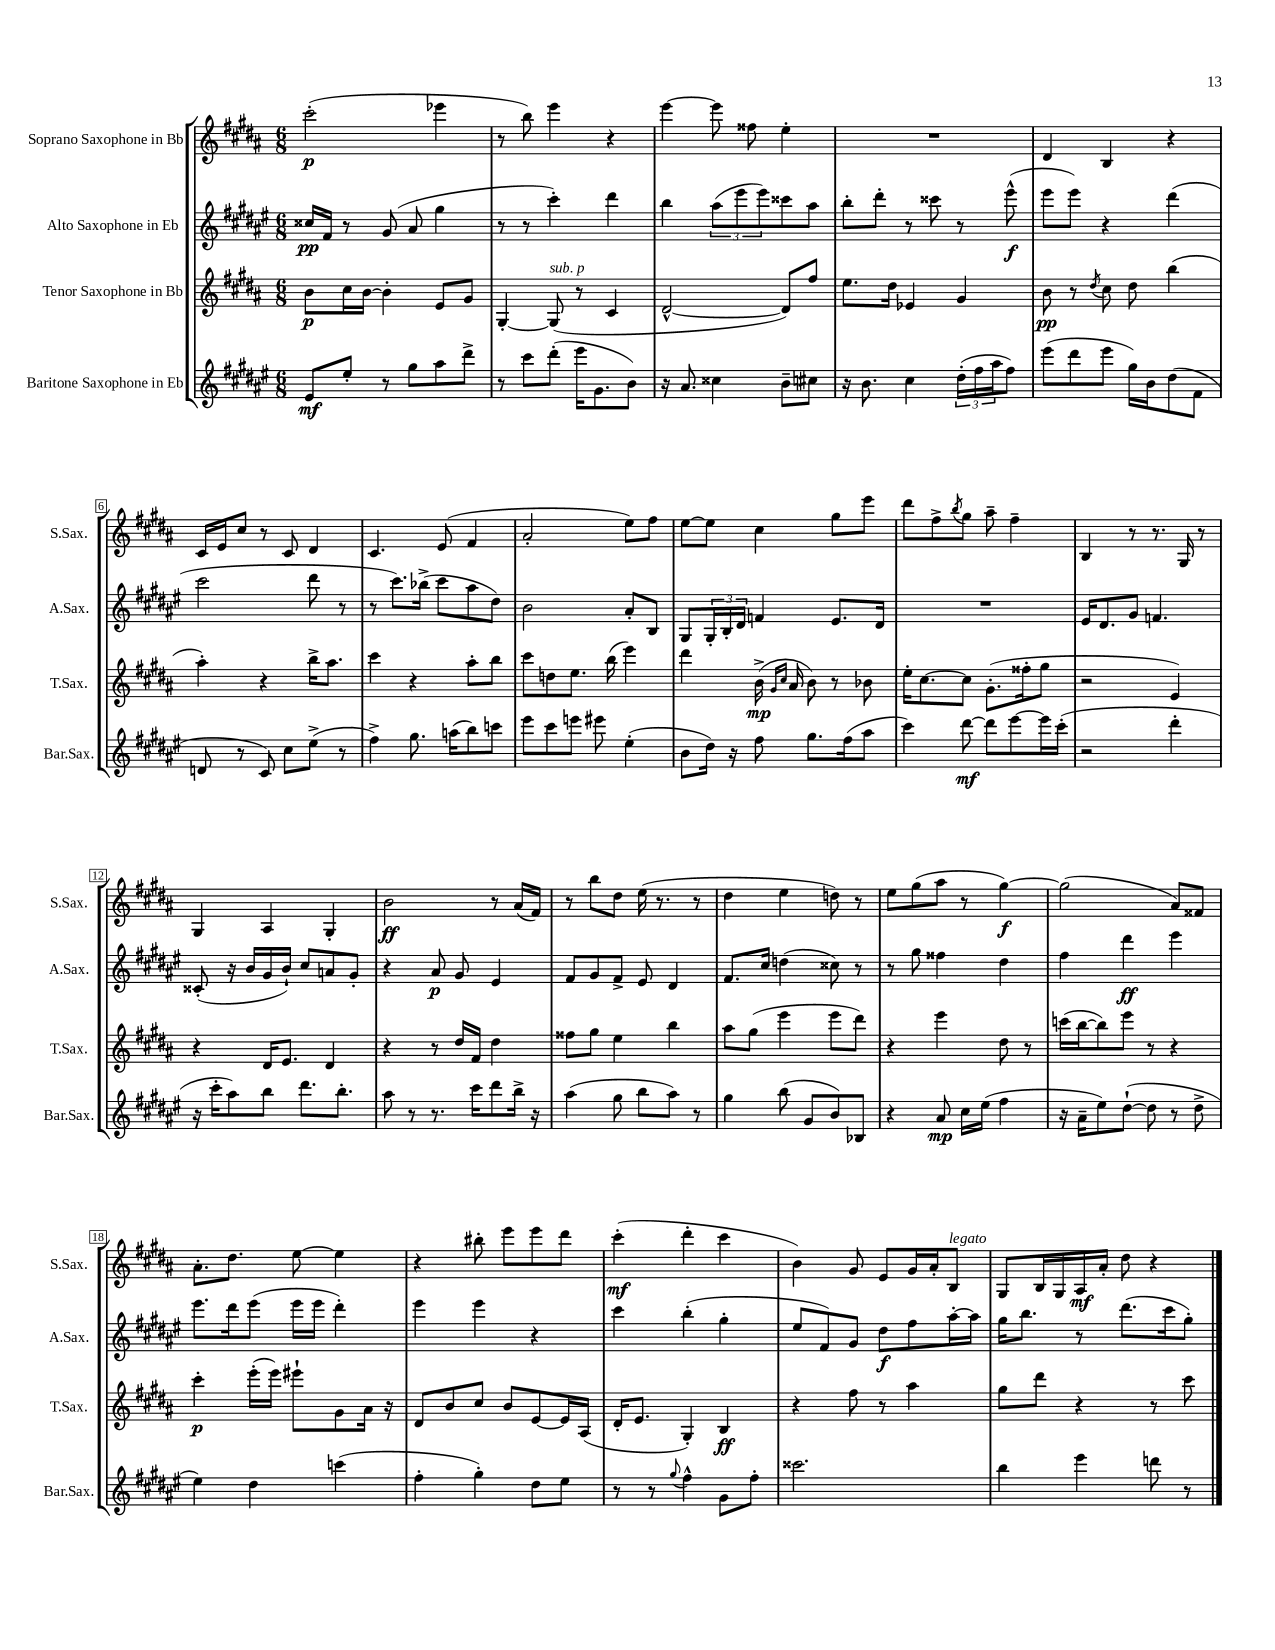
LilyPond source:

<<
\new StaffGroup <<
\new Staff = "s0" \with { instrumentName = "Soprano Saxophone in Bb" shortInstrumentName = "S.Sax." } {
    \clef treble \key b \major \numericTimeSignature \time 6/8
    cis'''2-.\p( ees'''4 |
    r8 b''8) e'''4 r4 |
    e'''4~ e'''8 fisis''8 e''4-. |
    R2. |
    dis'4 b4 r4 |
    cis'16 e'16 cis''8 r8 cis'8 dis'4 |
    cis'4. e'8( fis'4 |
    ais'2-. e''8) fis''8 |
    e''8~ e''8 cis''4 gis''8 e'''8 |
    dis'''8 fis''8-> \acciaccatura { b''8 } gis''8 ais''8-- fis''4-- |
    b4 r8 r8. gis16 r8 |
    gis4 ais4 gis4-. |
    b'2\ff r8 ais'16( fis'16) |
    r8 b''8 dis''8 e''16( r8. r8 |
    dis''4 e''4 d''8) r8 |
    e''8 gis''8( ais''8 r8 gis''4~\f) |
    gis''2( ais'8) fisis'8 |
    ais'8.-. dis''8. e''8~ e''4 |
    r4 bis''8-. e'''8 e'''8 dis'''8 |
    cis'''4-.\mf( dis'''4-. cis'''4 |
    b'4) gis'8 e'8 gis'16 ais'16-. b8^\markup { \italic "legato" } |
    gis8 b16 gis16 ais16\mf ais'16-. dis''8 r4 \bar "|." |
}
\new Staff = "s1" \with { instrumentName = "Alto Saxophone in Eb" shortInstrumentName = "A.Sax." } {
    \clef treble \key fis \major \numericTimeSignature \time 6/8
    cisis''16\pp fis'16 r8 gis'8( ais'8 gis''4 |
    r8 r8 cis'''4-.) dis'''4 |
    b''4 \tuplet 3/2 { ais''8( eis'''8 eis'''8) } cisis'''8 ais''8 |
    b''8-. dis'''8-. r8 cisis'''8 r8 eis'''8-^\f( |
    eis'''8 eis'''8) r4 dis'''4( |
    cis'''2 dis'''8 r8 |
    r8 cis'''8.) bes''16->( cis'''8 ais''8 dis''8) |
    b'2 ais'8-. b8 |
    gis8 \tuplet 3/2 { gis16-. b16-. dis'16 } f'4 eis'8. dis'16 |
    R2. |
    eis'16 dis'8. gis'8 f'4. |
    cisis'8-.( r16 b'16 gis'16 b'16-!) cis''8 a'8 gis'8-. |
    r4 ais'8\p gis'8 eis'4 |
    fis'8 gis'8 fis'8-> eis'8 dis'4 |
    fis'8. cis''16 d''4( cisis''8) r8 |
    r8 gis''8 fisis''4 dis''4 |
    fis''4 dis'''4\ff eis'''4 |
    eis'''8. dis'''16 eis'''8( eis'''16 eis'''16 dis'''4-.) |
    eis'''4 eis'''4 r4 |
    cis'''4 b''4-.( gis''4-. |
    eis''8 fis'8) gis'8 dis''8\f fis''8 ais''16~-. ais''16 |
    gis''16 b''8. r8 dis'''8.( cis'''16 gis''8-.) \bar "|." |
}
\new Staff = "s2" \with { instrumentName = "Tenor Saxophone in Bb" shortInstrumentName = "T.Sax." } {
    \clef treble \key b \major \numericTimeSignature \time 6/8
    b'8\p cis''16 b'16~ b'4-. e'8 gis'8 |
    gis4~-. gis8^\markup { \italic "sub. p" }( r8 cis'4 |
    dis'2~-^ dis'8) fis''8 |
    e''8. dis''16 ees'4 gis'4 |
    b'8\pp r8 \acciaccatura { dis''8 } cis''8 dis''8 b''4( |
    ais''4-.) r4 b''16-> ais''8. |
    cis'''4 r4 ais''8-. b''8 |
    cis'''8 d''8 e''8. b''16( e'''4) |
    dis'''4 b'16->\mp( \grace { gis'16 cis''16 } ais'16 b'8) r8 bes'8 |
    e''16-. cis''8.~ cis''8 gis'8.-.( fisis''16-. gis''8 |
    r2 e'4) |
    r4 dis'16 e'8. dis'4 |
    r4 r8 dis''16 fis'16 dis''4 |
    fisis''8 gis''8 e''4 b''4 |
    ais''8 gis''8( e'''4 e'''8 dis'''8) |
    r4 e'''4 dis''8 r8 |
    c'''16( b''16~ b''8) e'''8 r8 r4 |
    cis'''4-.\p e'''16-.( e'''16) eis'''8-! gis'8 ais'16 r16 |
    dis'8 b'8 cis''8 b'8 e'8~ e'16 ais16( |
    dis'16-. e'8. gis4-.) b4\ff |
    r4 fis''8 r8 ais''4 |
    gis''8 dis'''8 r4 r8 cis'''8 \bar "|." |
}
\new Staff = "s3" \with { instrumentName = "Baritone Saxophone in Eb" shortInstrumentName = "Bar.Sax." } {
    \clef treble \key fis \major \numericTimeSignature \time 6/8
    eis'8\mf eis''8-. r8 gis''8 ais''8 dis'''8-> |
    r8 cis'''8 dis'''8-.( eis'''16 gis'8. b'8) |
    r16 ais'8. cisis''4 b'8-- cis''8 |
    r16 b'8. cis''4 \tuplet 3/2 { dis''16-.( fis''16 ais''16 } fis''8) |
    eis'''8( dis'''8 eis'''8 gis''16) b'16 dis''8( fis'8 |
    d'8 r8 cis'8) cis''8 eis''8->( r8 |
    fis''4->) gis''8. a''16( b''8) c'''8 |
    eis'''8 cis'''8 e'''8 eis'''8 eis''4-.( |
    b'8 dis''16) r16 fis''8 gis''8. fis''16( ais''8 |
    cis'''4) dis'''8~\mf dis'''8 eis'''8~ eis'''16 cis'''16-.( |
    r2 dis'''4-. |
    r16 cis'''16-. ais''8) b''8 dis'''8. b''8.-. |
    ais''8 r8 r8. cis'''16 dis'''8 b''16-> r16 |
    ais''4( gis''8 b''8 ais''8) r8 |
    gis''4 b''8( gis'8 b'8) bes8 |
    r4 ais'8\mp cis''16 eis''16( fis''4 |
    r16 ais'16-- eis''8) dis''8~-!( dis''8 r8 dis''8-> |
    eis''4) dis''4 c'''4( |
    fis''4-. gis''4-.) dis''8 eis''8 |
    r8 r8 \appoggiatura { gis''8 } fis''4-^ gis'8 fis''8-. |
    cisis'''2. |
    b''4 eis'''4 d'''8 r8 \bar "|." |
}
>>
>>
\layout { \context { \Score \override BarNumber.stencil = #(make-stencil-boxer 0.1 0.3 ly:text-interface::print) } }
